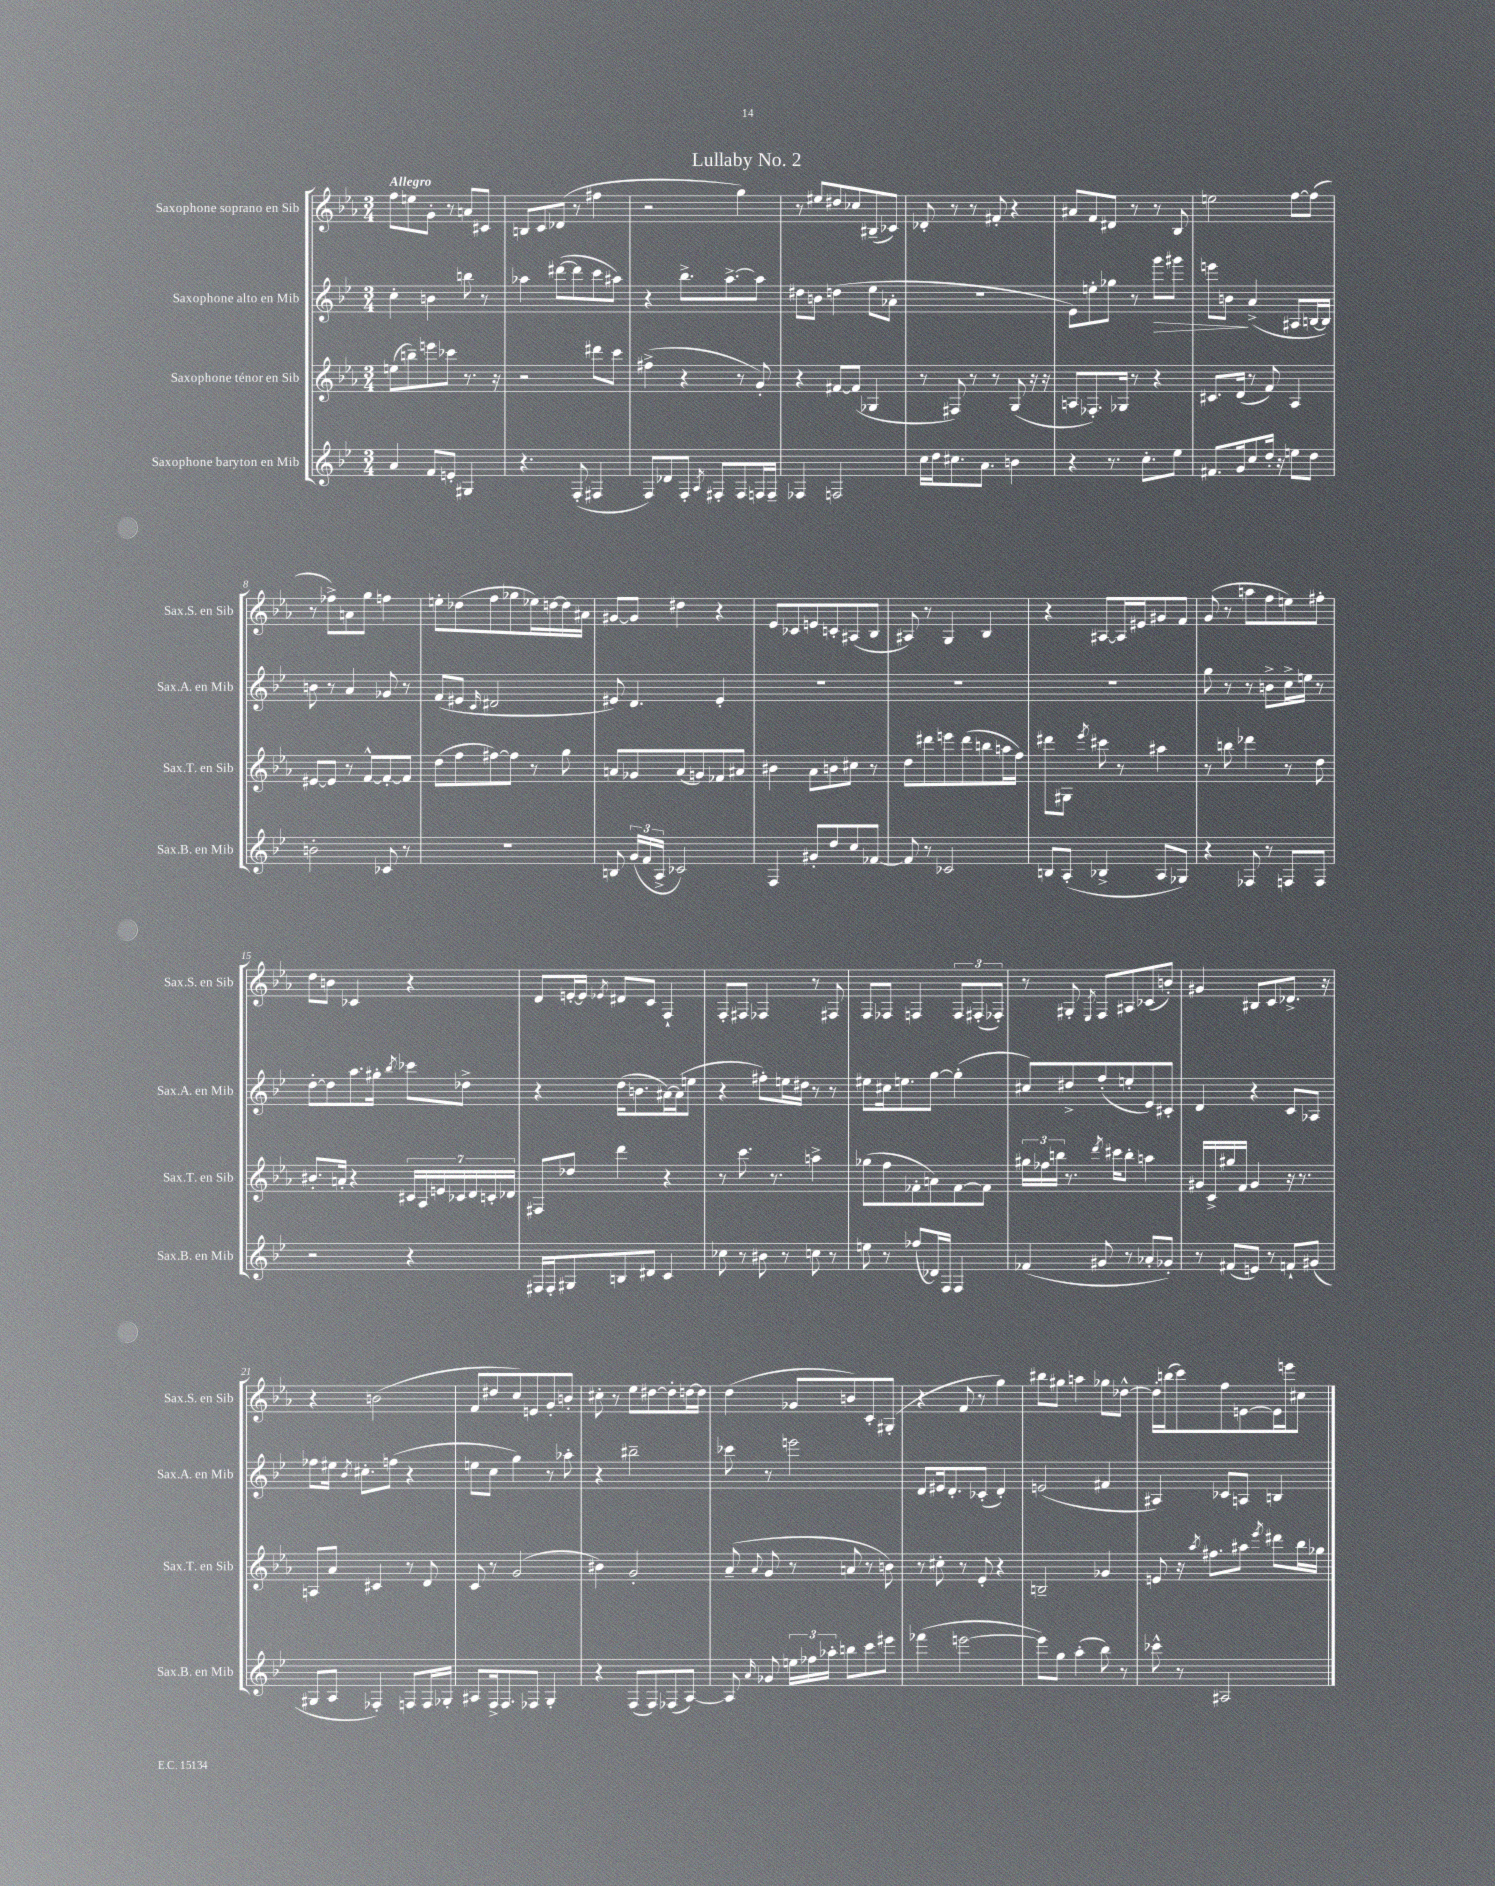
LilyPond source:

\header { title = "Lullaby No. 2" }
<<
\new StaffGroup <<
\new Staff = "s0" \with { instrumentName = "Saxophone soprano en Sib" shortInstrumentName = "Sax.S. en Sib" } {
    \clef treble \key ees \major \numericTimeSignature \time 3/4 \tempo "Allegro"
    \autoBeamOff f''8[ e''8 g'8]-. r8 a'8[ cis'8] |
    b8[ c'8 des'8]( r8 fis''4 |
    r2 g''4) |
    r8 eis''8[ dis''8 ces''8 bis8--( ces'8]) |
    des'8-. r8 r8 fis'8-. r4 |
    ais'8[ f'8 dis'8] r8 r8 bes8 |
    e''2 f''8[~ f''8]( |
    r8 fes''8[->) a'8 g''8] f''4 |
    e''8[-. des''8( f''8 ges''8 ees''16) d''16~ d''16 ais'16] |
    gis'8[~ gis'8] dis''4 r4 |
    ees'8[ ces'8 e'8 c'8-. ais8( bes8] |
    ais8) r8 g4 bes4 |
    r4 ais8[~ ais16 eis'16 gis'8 f'8] |
    g'8( r8 a''8[ f''8 e''8) fis''8]-. |
    d''8[ b'8] ces'4 r4 |
    d'8[ e'16~-. e'16] \acciaccatura { ees'8 } dis'8[ c'8] f4-! |
    f8[-. fis8] fes4 r8 fis8 |
    f8[ fes8] f4 \tuplet 3/2 { f8[ fis8-.( fes8]-.) } |
    r8 gis8-. \acciaccatura { ees8 } f8[ ais8 ces'8( b'8]-.) |
    gis'4 bis8[ c'8 des'8.]-> r16 |
    r4 b'2( |
    f'8[ dis''8 c''8) e'8 g'8-. b'8]-. |
    cis''8-. r8 ees''8[ dis''8~ dis''8-. d''16~ d''16] |
    d''4( ges'8[ b'8) c'8-. gis8]-.( |
    r4 f'8 r8 g''4) |
    bis''8[ gis''8] a''4 ges''8[ des''8]~-^ |
    des''16[-. b''16( c'''8) f''8 e'8~ e'16 e'''16 cis''8] \bar "|." |
}
\new Staff = "s1" \with { instrumentName = "Saxophone alto en Mib" shortInstrumentName = "Sax.A. en Mib" } {
    \clef treble \key bes \major \numericTimeSignature \time 3/4
    \autoBeamOff c''4-. b'4 b''8 r8 |
    aes''4 dis'''8[~( dis'''8 c'''8 ais''8]) |
    r4 bes''8.[-> a''8.~-> a''8] |
    dis''8[ b'8] d''4( ees''8[ aes'8]-. |
    R2. |
    ees'8[) e''8-. ges''8] r8 g'''8[\> gis'''8] |
    e'''8[ b'8]\! a'4->( ais8[ b16~ b16]) |
    b'8 r8 a'4 ges'8 r8 |
    f'8[( eis'8] \grace { c'16 } dis'2 |
    eis'8) d'4. eis'4-. |
    R2. |
    R2. |
    R2. |
    g''8 r8 r8 b'8[-> c''16-> e''16] r8 |
    d''8[~-. d''8 a''8. gis''16]-. \acciaccatura { bes''8 } ces'''8[ des''8]-> |
    r4 d''16[( b'8. ais'16~) ais'16( e''8] |
    r4 fis''8[-.) e''16 dis''16] r8 r8 |
    eis''8[ cis''16 e''8. g''8]~ g''4-.( |
    cis''8[) dis''8-> f''8-.( e''8-. ees'8) cis'8]-. |
    d'4 r4 c'8[ aes8] |
    fes''8[ eis''16] \acciaccatura { bes'8 } cis''8.[-. f''8]( r4 |
    e''8[ c''8] g''4) r8 aes''8-. |
    r4 bis''2-- |
    ces'''8 r8 e'''2 |
    d'8[ eis'16 d'8.-. ces'8]-.( d'4-.) |
    e'2( fis'4 |
    ais4) ces'8[ a8] b4 \bar "|." |
}
\new Staff = "s2" \with { instrumentName = "Saxophone ténor en Sib" shortInstrumentName = "Sax.T. en Sib" } {
    \clef treble \key ees \major \numericTimeSignature \time 3/4
    \autoBeamOff e''8[( b''8--) e'''8 ces'''8] r8. r16 |
    r2 dis'''8[ c'''8] |
    fis''4->( r4 r8 g'8-.) |
    r4 fis'8[~ fis'8]( ges4 |
    r8 fis8) r8 r8 g8( r16 r16 |
    a8[ fes8.-.) ges16] r8 r4 |
    cis'8.[ d'16]( r8 f'8) aes4 |
    eis'8[~ eis'8] r8 f'8[~-^ f'8~-. f'8] |
    d''8[( f''8 fis''8~) fis''8] r8 g''8 |
    a'8[ ges'8 a'8( g'8) fes'8 ais'8] |
    bis'4 aes'8[ b'8 cis''8] r8 |
    d''8[ dis'''8 e'''8 dis'''8( b''8 a''16 f''16]) |
    dis'''8[ gis8] \acciaccatura { ees'''8 } cis'''8 r8 ais''4 |
    r8 b''8 des'''4 r8 d''8 |
    bis'8.[-. a'16]-. r4 \tuplet 7/4 { cis'16[ aes16 e'16 ces'16 d'16 c'16-. des'16] } |
    fis8[ des''8] d'''4 r4 |
    r8 c'''8. r8. a''4-> |
    ges''8[( f''8 fes'8-. a'8) fes'8~ fes'8] |
    \tuplet 3/2 { gis''16[ fes''16 b''16] } r8. \acciaccatura { d'''8 } cis'''16[ b''8]-. a''4 |
    gis'16[ c'16-> gis''16 f'16] gis'4 r16 r8. |
    a8[ aes'8] cis'4 r8 d'8 |
    c'8 r8 g'2( |
    bis'4) g'2-. |
    aes'8--( \appoggiatura { aes'8 } g'8 r8 a'8 r8 b'8) |
    r8 cis''8-. r8 ees'8-. r4 |
    b2-- ges'4 |
    e'8 r16 \acciaccatura { aes''8 } fis''8.[ ais''8] \acciaccatura { ees'''8 } dis'''8[ bes''16 ges''16] \bar "|." |
}
\new Staff = "s3" \with { instrumentName = "Saxophone baryton en Mib" shortInstrumentName = "Sax.B. en Mib" } {
    \clef treble \key bes \major \numericTimeSignature \time 3/4
    \autoBeamOff a'4 f'8[ e'8]-. gis4 |
    r4. f8-.( fis4 |
    f8[) des'8 f8]-. \acciaccatura { a8 } fis8[-. fis8 f16 f16]-- |
    fes4 f2 |
    c''16[ d''16 cis''8. a'8.] b'4 |
    r4 r8. c''8.[-. ees''8] |
    fis'8.[ g'16 c''8 d''16]-. r16 e''8[ d''8] |
    b'2-. ces'8 r8 |
    R2. |
    b8 \tuplet 3/2 { g'16[( f'16 a16]-> } ces'2) |
    f4 gis'8[-. d''8 c''8 fes'8]~ |
    fes'8 r8 ces'2 |
    b8[ a8]-.( bes4-> a8[ ges8]) |
    r4 fes8 r8 f8[ f8] |
    r2 r4 |
    fis16[ fis16-. gis8 b8 dis'8] c'4 |
    ces''8 r8 bis'8 r8 c''8 r8 |
    e''8 r8 fes''8[( des'16) f16] f4 |
    fes'4( gis'8 r8 aes'8[-. ges'8]-.) |
    r8 fis'8[( e'8]) r8 f'8[-! gis'8]( |
    gis8[ a8] fes4-.) f8[ f16 ges16]-. |
    ais8[ f16-> f8. fes8] g4-. |
    r4 f8[( f8) fes8( a8]~) |
    a8 \grace { a'16 } ges'8 \tuplet 3/2 { e''16[ fes''16 aes''16]-. } b''8[ c'''8 eis'''8] |
    fes'''4( e'''2~ |
    e'''8[) g''8] a''4-.( bes''8) r8 |
    ces'''8-^ r8 ais2 \bar "|." |
}
>>
>>
